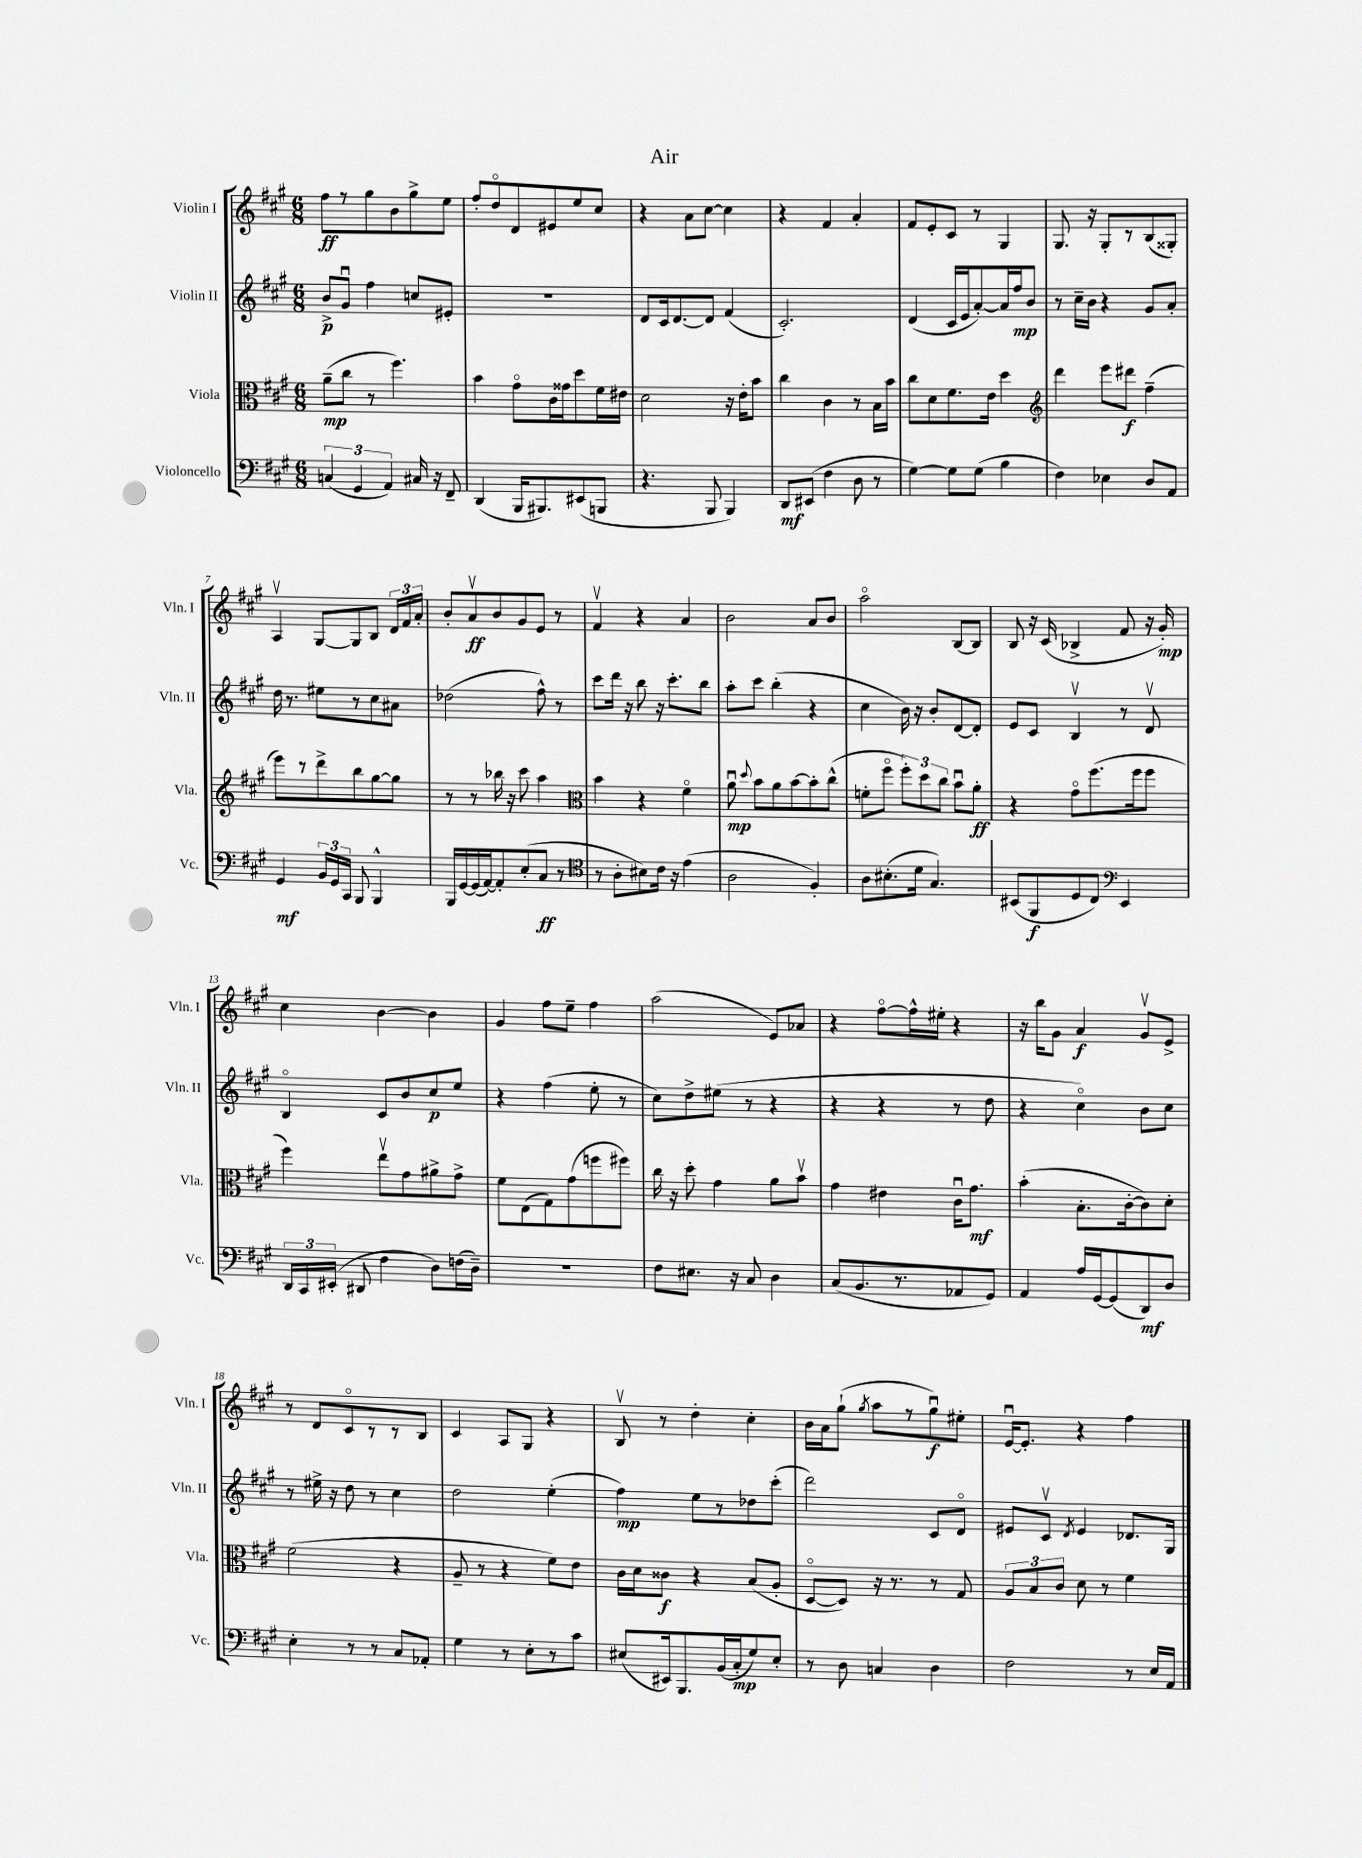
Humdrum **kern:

**kern	**kern	**kern	**kern
*staff4	*staff3	*staff2	*staff1
*clefF4	*clefC3	*clefG2	*clefG2
*k[f#c#g#]	*k[f#c#g#]	*k[f#c#g#]	*k[f#c#g#]
*M6/8	*M6/8	*M6/8	*M6/8
(6C/	(8a~\L	8b^/L	8ff#\L
.	8cc#\J	8g#u/J	8r
6GG#/	.	.	.
.	8r	4ff#\	8gg#\
6AA/)	.	.	.
.	4.ff#\)	.	8b\
16C#/	.	8cc/L	8gg#^\
16r	.	.	.
8FF#~/	.	8e#'/J	8ee\J
=	=	=	=
(4DD/	4b\	2.r	8ff#'/L
.	.	.	8ddo/
16BBB/LK	8g#o\L	.	8d/
8.BBB#/)	.	.	.
.	16c#\L	.	8e#/
.	16g##\J	.	.
(8EE#/	8dd\	.	8ee/
8BBB/J	16f#\L	.	8cc#/J
.	16e#\JJ	.	.
=	=	=	=
4.r	2d\	8d/L	4r
.	.	16c#/k	.
.	.	[8.d/	.
.	.	.	8a\L
8BBB/	.	8d/]J	[8cc#\J
4BBB/)	16r	(4f#/	4cc#\]
.	16e'\LK	.	.
.	8b\J	.	.
=	=	=	=
8DD/L	4cc#\	2.c#'/)	4r
(8EE#/J	.	.	.
4F#\	4c#\	.	4f#/
8D\	8r	.	4a'/
8r	16B\LL	.	.
.	16b\JJ	.	.
=	=	=	=
[4G#\)	8cc#\L	(4d/	8f#/L
.	8d\	.	8e'/
8G#\]L	8.f#\	16c#/LL	8c#/J
.	.	16e/J	.
(8G#\J	.	[8a'/)	8r
.	16e\Jk	.	.
4B\	4dd\	16a/]L	4G#/
.	.	16ff#/J	.
.	.	8b/J	.
=	=	=	=
*	*clefG2	*	*
4F#\)	4ddd\	8r	8.G#/
.	.	16cc#~\LL	.
.	.	16b\JJ	16r
4E-\	8eee\L	4r	8G#'/L
.	8ddd#\J	.	8r
8D/L	(4ff#~\	8g#/L	(8B/
8AA/J	.	8a'/J	8G##'/J)
=	=	=	=
4GG#/	8eee\L)	16dd\	4Av/
.	.	8.r	.
.	8r	.	.
24BB/LL	8ddd^\	8ee#\L	[8G#/L
24GG#/	.	.	.
24CC#/JJ	.	.	.
8BBB/	8bb\	8r	8G#/]
4BBB^^/	[8gg#\	8cc#\	8B/J
.	8gg#\]J	8a#\J	24d/LL
.	.	.	24f#/
.	.	.	24a'/JJ
=	=	=	=
16BBB/LL	8r	(2dd-\	8b'/L
[16GG#/	.	.	.
(16GG#/]	8r	.	8av/
[16AA/J)	.	.	.
8AA'/]	16bb-\	.	8b/
.	16r	.	.
(8E'/	8ccc#\	.	8g#/
8C#/J	4aa\	8ff#^^\)	8e/J
8r	.	8r	8r
=	=	=	=
*clefC4	*clefC3	*	*
8r	4b\	8ccc#\L	4f#v/
8A'\L	.	16ddd\Jk	.
.	.	16r	.
8B#\)	4r	8bb\	4r
16c#\Jk	.	16r	.
16r	.	8.ccc#'\L	.
(4e\	4f#o\	.	4a/
.	.	8bb\J	.
=	=	=	=
2A\	8au\	8aa'\L	2b\
.	8qqdd/	.	.
.	8b\L	8ccc#\J	.
.	8a\	(4bb'\	.
.	[8b\	.	.
4F#'/)	8b'\]	4r	8a/L
.	(8cc#^^\J	.	8b/J
=	=	=	=
8A\L	8f'\L	4cc#\	2aao\
(8.B#'\	8ff#o\J	.	.
.	12ff#'\L)	16b\)	.
16d\Jk	.	16r	.
.	12dd\	.	.
4.G#/)	.	8b'/L	.
.	12cc#\J	.	.
.	8bu\L	[8d/	[8B/L
.	8a'\J	8d'/]J	8B/]J
=	=	=	=
(8BB#/L	4r	8e/L	8B/
8FF#/	.	8c#/J	16r
.	.	.	(16c#/
8D/	8g#o\L	4Bv/	4B-^/
8C#/J)	(8.ff#\	.	.
*clefF4	*	*	*
4EE/	.	8r	8f#/
.	16ff#\k	.	.
.	8ff#\J	8dv/	16r
.	.	.	16g#'/)
=	=	=	=
24DD/LL	4ff#\)	4Bo/	4cc#\
24CC#/	.	.	.
(24EE#'/JJ	.	.	.
8DD#/	.	.	.
4F#\	8eev\L	8c#/L	[4b\
.	8g#\	8b/	.
8D\L)	8a#^\	8cc#/	4b\]
(16F\L	8g#^\J	8ee/J	.
16D~\JJ)	.	.	.
=	=	=	=
2.r	8f#\L	4r	4g#/
.	(8E\	.	.
.	8G#\)	(4ff#\	8ff#\L
.	(8g#\	.	8ee~\J
.	8ff\	8ee'\	4ff#\
.	8ff#\J)	8r	.
=	=	=	=
8F#\L	16cc#\	8cc#\L)	(2aa\
.	16r	.	.
8.E#\J	8dd'\	8dd^\	.
.	4g#\	(8ee#\J	.
16r	.	.	.
8C#/	.	8r	.
4D\	8a\L	4r	8e/L)
.	8bv\J	.	8a-/J
=	=	=	=
(8C#/L	4g#\	4r	4r
8.BB/	.	.	.
.	4e#\	4r	[8ff#o\L
8.r	.	.	.
.	.	.	16ff#^^\]L
.	.	.	16ee#'\JJ
8AA-/	16c#u\LK	8r	4r
.	8.g#\J	.	.
8GG#/J)	.	8dd\	.
=	=	=	=
4AA/	(4b'\	4r	16r
.	.	.	16bb\LK
.	.	.	8g#\J
16A/LL	8.B'\L	4cc#o\)	4a/
[16GG#/J	.	.	.
(8GG#/]	.	.	.
.	[16c#'\k	.	.
8DD/)	8c#\])	8b\L	8g#v/L
8D/J	8d'\J	8cc#\J	8e^/J
=	=	=	=
4E'\	(2f#\	8r	8r
.	.	16ee#^\	8d/L
.	.	16r	.
8r	.	8dd\	8c#o/
8r	.	8r	8r
8C#/L	4r	4cc#\	8r
8AA-'/J	.	.	8B/J
=	=	=	=
4G#\	8A~/	2dd\	4c#/
.	8r	.	.
8r	4r	.	8A/L
8E'\L	.	.	8G#/J
8r	8f#\L)	(4ee'\	4r
8c#\J	8e\J	.	.
=	=	=	=
(8E#/L	16c#\LL	4ff#\)	8Bv/
.	16d\J	.	.
16EE#/k)	8c##\J	.	8r
8.BBB/	.	.	.
.	4r	8ee\L	4dd'\
(16BB/L	.	8r	.
16C#'/J	.	.	.
8G#/)	(8B/L	8dd-\	4cc#'\
8E#'/J	8A'/J	(8ccc#'\J	.
=	=	=	=
8r	[8Do/L	2ddd\)	16b\LL
.	.	.	16a\J
8D\	8D/]J)	.	(8gg#`\J
.	.	.	8qgg#/
4C/	16r	.	8aa\L
.	8.r	.	.
.	.	.	8r
4D\	8r	8c#/L	8gg#u\)
.	8G#/	8do/J	8ee#'\J
=	=	=	=
2F#\	12A/L	8e#/L	[16eu/LK
.	.	.	8.e'/]J
.	12B/	.	.
.	.	8c#v/J	.
.	12c#/J	.	.
.	.	8qd/	.
.	8d\	4e#/	4r
.	8r	.	.
8r	4f#\	8.d-/L	4ff#\
16E/LL	.	.	.
16AA/JJ	.	16G#/Jk	.
==	==	==	==
*-	*-	*-	*-
